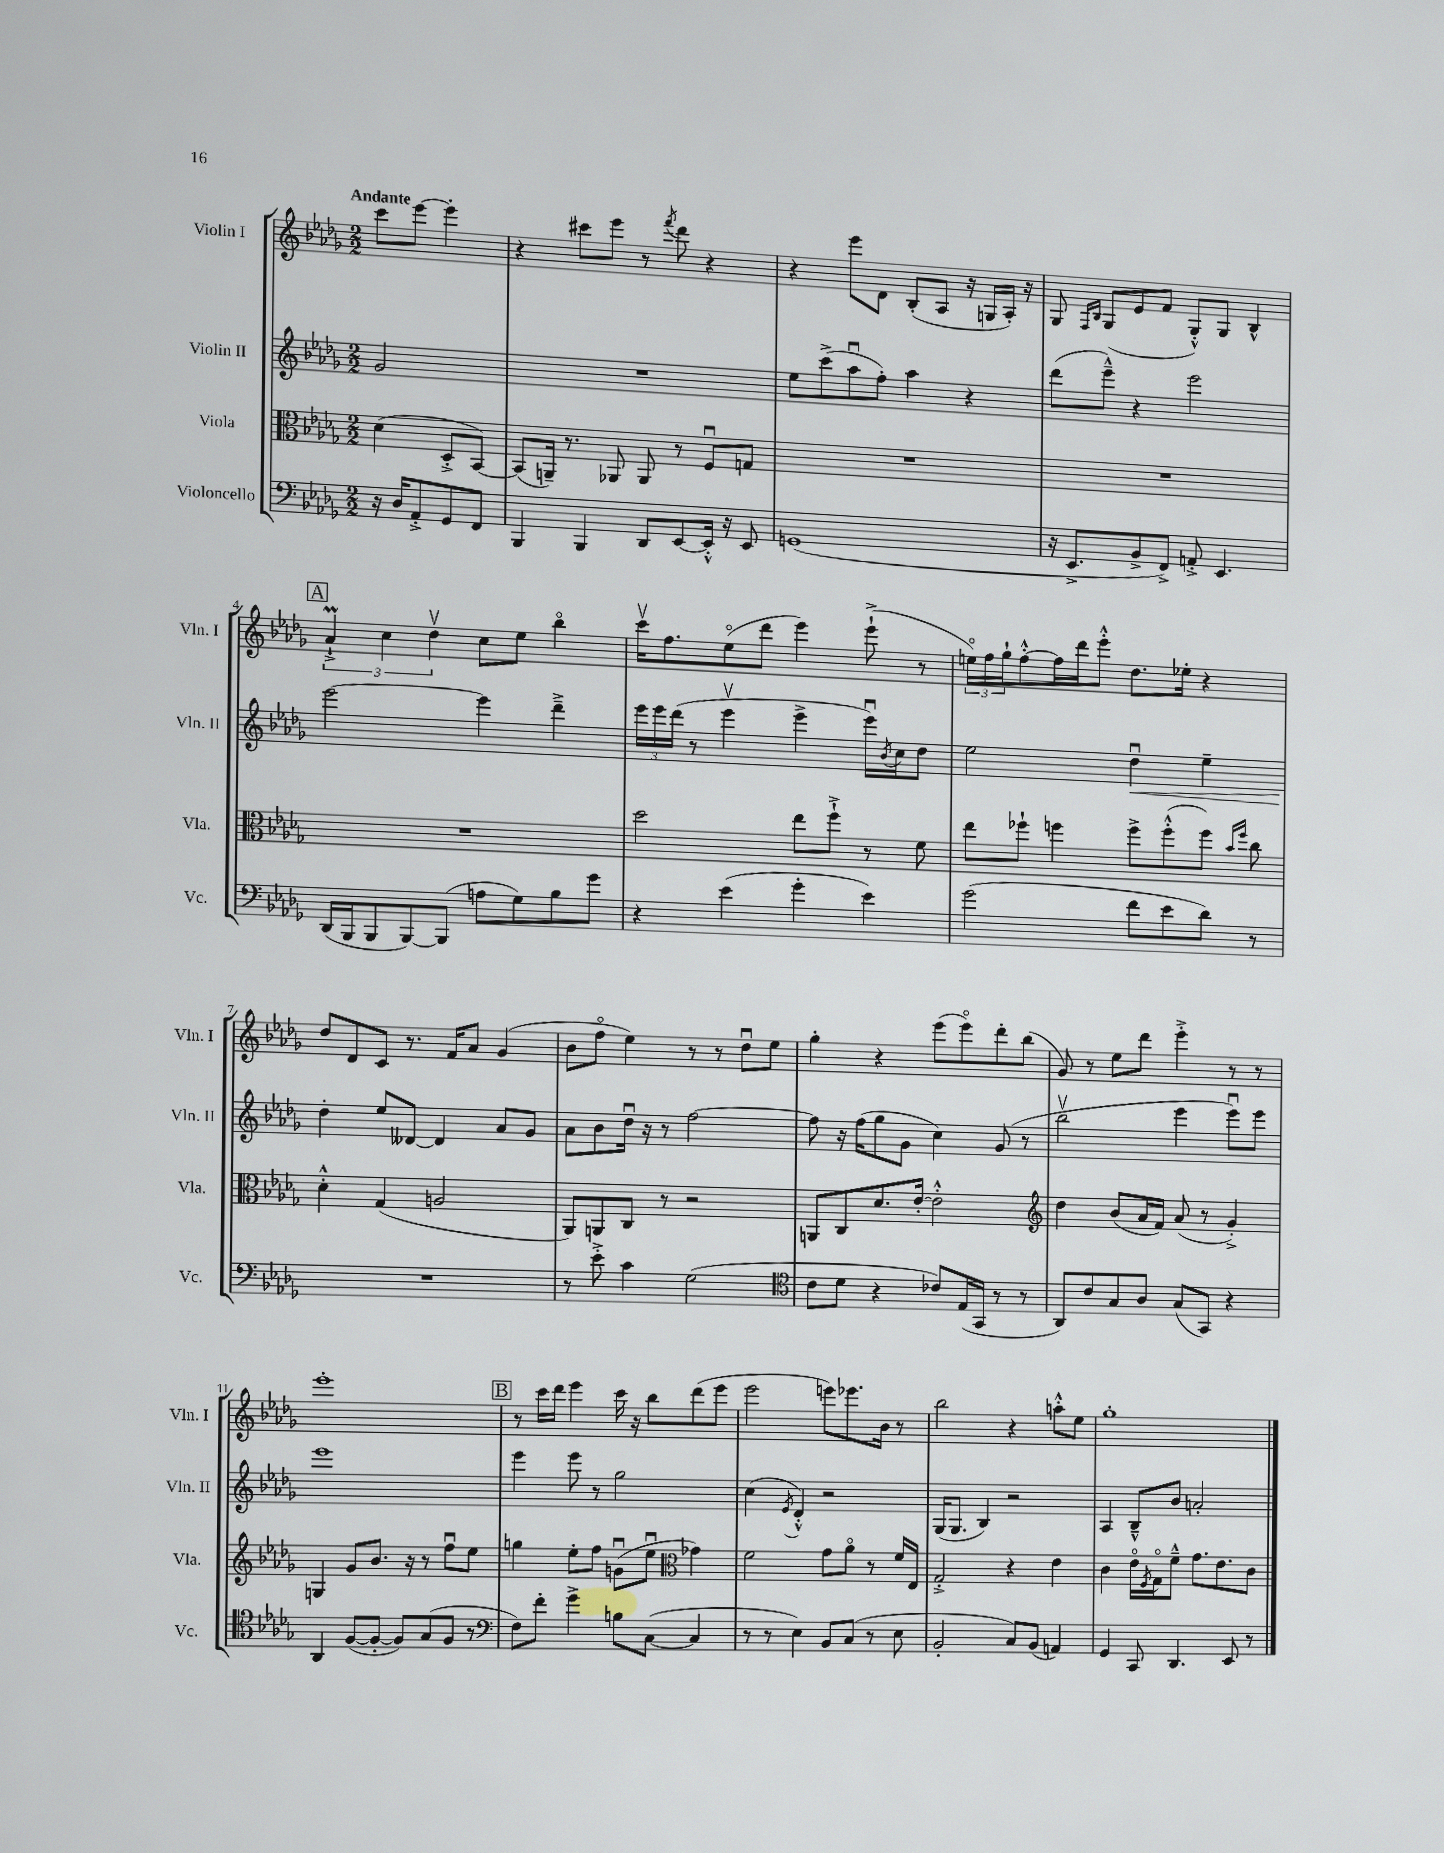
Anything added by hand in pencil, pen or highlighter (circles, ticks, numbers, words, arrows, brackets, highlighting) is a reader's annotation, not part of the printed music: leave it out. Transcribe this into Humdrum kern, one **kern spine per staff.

**kern	**kern	**kern	**dynam	**kern
*part4	*part3	*part2	*part2	*part1
*staff4	*staff3	*staff2	*staff2	*staff1
*I"Violoncello	*I"Viola	*I"Violin II	*	*I"Violin I
*I'Vc.	*I'Vla.	*I'Vln. II	*	*I'Vln. I
*clefF4	*clefC3	*clefG2	*	*clefG2
*k[b-e-a-d-g-]	*k[b-e-a-d-g-]	*k[b-e-a-d-g-]	*	*k[b-e-a-d-g-]
*M2/2	*M2/2	*M2/2	*	*M2/2
=	=	=	=	=
!	!	!	!	!LO:TX:a:B:t=Andante
16r	(4d-\	2g-/	.	8ccc\L
16D-/KL	.	.	.	.
8AA-'^/	.	.	.	[8eee-\J
8GG-/	8D-'^/L	.	.	4eee-'\]
8FF/J	[8BB-/J)	.	.	.
=1	=1	=1	=1	=1
4BBB-/	(8BB-/L]	1r	.	4r
.	16AAn~/Jk)	.	.	.
.	8.r	.	.	.
4BBB-/	.	.	.	8ccc#X\L
.	8AA-X/	.	.	8eee-\J
8DD-/L	8AA-/	.	.	8r
.	.	.	.	8qfff/
[8EE-/	8r	.	.	8ddd-\
16EE-'^^/Jk]	8Fu/L	.	.	4r
16r	.	.	.	.
8EE-/	8Gn/J	.	.	.
=2	=2	=2	=2	=2
(1GGn	1r	8ee-\L	.	4r
.	.	(8ccc^\	.	.
.	.	8aa-u\	.	8eee-\L
.	.	8ff'\J)	.	8d-\J
.	.	4aa-\	.	(8B-'/L
.	.	.	.	8A-/J
.	.	4r	.	16r
.	.	.	.	16Gn/LL
.	.	.	.	16A-'/JJ)
.	.	.	.	16r
=3	=3	=3	=3	=3
16r	1r	(8ddd-\L	.	8G-/
8.EE-^/L	.	.	.	.
.	.	.	.	16qqF/LL
.	.	.	.	16qqB-/JJ
.	.	8eee-~^^\J)	.	(8G-/L
8BB-^/	.	4r	.	8e-/
8FF^/J)	.	.	.	8f/J
8AAn'^/	.	2eee-\	.	8G-'^^/L)
4.EE-/	.	.	.	8G-/J
.	.	.	.	4B-^^/
!!LO:LB:g=z
!!LO:REH:place=s1:t=A
=4	=4	=4	=4	=4
(16DD-/LL	1r	[2eee-\	.	6a-M`^/
16BBB-/J	.	.	.	.
8BBB-/	.	.	.	.
.	.	.	.	6cc\
[8BBB-/)	.	.	.	.
.	.	.	.	6dd-v\
(8BBB-/J]	.	.	.	.
8An\L	.	4eee-\]	.	8cc\L
8G-\)	.	.	.	8ee-\J
8B-\	.	4ddd-~^\	.	4bb-\
8g-\J	.	.	.	.
=5	=5	=5	=5	=5
4r	2dd-\	24eee-\LL	.	16cccv\KL
.	.	24eee-\	.	.
.	.	.	.	8.ff\
.	.	(24ddd-\JJ	.	.
.	.	8r	.	.
(4e-\	.	4eee-v\	.	(8ee-\
.	.	.	.	8ddd-\J
4g-'\	8ee-\L	4eee-^\	.	4eee-\)
.	8ff`^\J	.	.	.
4e-\)	8r	16eee-u\LL)	.	(8eee-`^\
.	.	8qb-/	.	.
.	.	16cc\J	.	.
.	8f\	8dd-\J	.	8r
=6	=6	=6	=6	=6
(2g-\	8ee-\L	2ee-\	.	24een\LL)
.	.	.	.	24ff\
.	.	.	.	24gg-`\J
.	8ff-X`\J	.	.	[8ff'^^\
.	4ffn\	.	.	16ff\L]
.	.	.	.	16ddd-\J
.	.	.	.	8eee-'^^\J
!	!	!	!LO:HP:b	!
8f\L	8ff^\L	4dd-u\	<	8.dd-\L
8e-\	(8ff'^^\	.	.	.
.	.	.	.	16ee-X'\Jk
8d-\J)	8ff\J)	4ee-~\	.	4r
.	16qqb-/LL	.	.	.
.	16qqff/JJ	.	.	.
8r	8cc\	.	.	.
!!LO:LB:g=z
=7	=7	=7	=7	=7
1r	4d-'^^\	4dd-'\	.	8dd-/L
.	.	.	.	8d-/
.	(4G-/	8ee-/L	[	8c/J
.	.	[8d--X/J	.	8.r
.	2An/	4d--/]	.	.
.	.	.	.	16f/KL
.	.	.	.	8a-/J
.	.	8a-/L	.	(4g-/
.	.	8g-/J	.	.
=8	=8	=8	=8	=8
8r	8AA-/L)	8a-\L	.	8b-\L
8e-'^\	8AAn/	8b-\	.	8ff\J
4c\	8C/J	16dd-u\Jk	.	4ee-\)
.	.	16r	.	.
.	8r	8r	.	.
(2G-\	2r	[2ff\	.	8r
.	.	.	.	8r
.	.	.	.	8dd-u\L
.	.	.	.	8ee-\J
=9	=9	=9	=9	=9
*clefC4	*	*	*	*
8c\L	8AAn/L	8ff\]	.	4gg-'\
8d-\J	8C/	16r	.	.
.	.	(16ff\KL	.	.
4r	8.d-/	8gg-\	.	4r
.	.	8g-\J	.	.
.	[16e-'/Jk	.	.	.
8c-X/L)	2e-'^^\]	4cc\)	.	(8eee-\L
(16E-/L	.	.	.	8eee-\)
16GG-/JJ	.	.	.	.
8r	.	(8g-/	.	8ddd-'\
8r	.	8r	.	(8bb-\J
=10	=10	=10	=10	=10
*	*clefG2	*	*	*
8AA-/L)	4dd-\	2bb-v\	.	8g-/)
8c/	.	.	.	8r
8G-/	(8b-/L	.	.	8ee-\L
8A-/J	16a-/L	.	.	8ddd-\J
.	16f/JJ)	.	.	.
(8G-/L	(8a-/	4eee-\	.	4eee-'^\
8GG-/J)	8r	.	.	.
4r	4g-'^/)	8eee-u\L)	.	8r
.	.	8eee-\J	.	8r
!!LO:LB:g=z
=11	=11	=11	=11	=11
4AA-/	4Gn/	1eee-	.	1eee-'
([8F/L	8g-/L	.	.	.
8F'/J_	8.b-/J	.	.	.
8F/L])	.	.	.	.
.	16r	.	.	.
(8G-/	8r	.	.	.
8F/J	8ffu\L	.	.	.
8r	8ee-\J	.	.	.
!!LO:REH:place=s1:t=B
=12	=12	=12	=12	=12
*clefF4	*	*	*	*
8F\L)	4ggn\	4eee-\	.	8r
8f'\J	.	.	.	16ccc\LL
.	.	.	.	16ddd-\JJ
4g-^\	8ee-'\L	8eee-\	.	4eee-\
.	8ff\J	8r	.	.
8Bn\L	(8gnu\L	2gg-\	.	16ccc\
.	.	.	.	16r
([8C\J	8ee-u\J	.	.	8bb-\L
*	*clefC3	*	*	*
4C/]	4g-X\)	.	.	(8ddd-\
.	.	.	.	8eee-\J
=13	=13	=13	=13	=13
8r	2f\	(4cc\	.	2eee-\
8r	.	.	.	.
.	.	8qe-/	.	.
4E-\)	.	4d-'^^/)	.	.
8BB-/L	8g-\L	2r	.	8eeen\L)
(8C/J	8a-\J	.	.	8.eee-X\
8r	8r	.	.	.
.	.	.	.	16b-\Jk
8E-\	16f/LL	.	.	8r
.	16E-/JJ	.	.	.
=14	=14	=14	=14	=14
2BB-'/	2G-'^/	(16G-/KL	.	2bb-\
.	.	8.G-/J	.	.
.	.	4B-/)	.	.
8C/L)	4r	2r	.	4r
(8BB-/J	.	.	.	.
4AAn/)	4e-\	.	.	8aan'^^\L
.	.	.	.	8ee-\J
=15	=15	=15	=15	=15
4GG-/	4c\	4A-/	.	1gg-'
8CC/	16e-\LL	8B-~^^/L	.	.
.	8qF/	.	.	.
.	16G-\J	.	.	.
4.DD-/	8f~^^\J	8b-/J	.	.
.	8.g-\L	2an'/	.	.
.	8.e-\	.	.	.
8EE-/	.	.	.	.
8r	8c\J	.	.	.
==	==	==	==	==
*-	*-	*-	*-	*-
